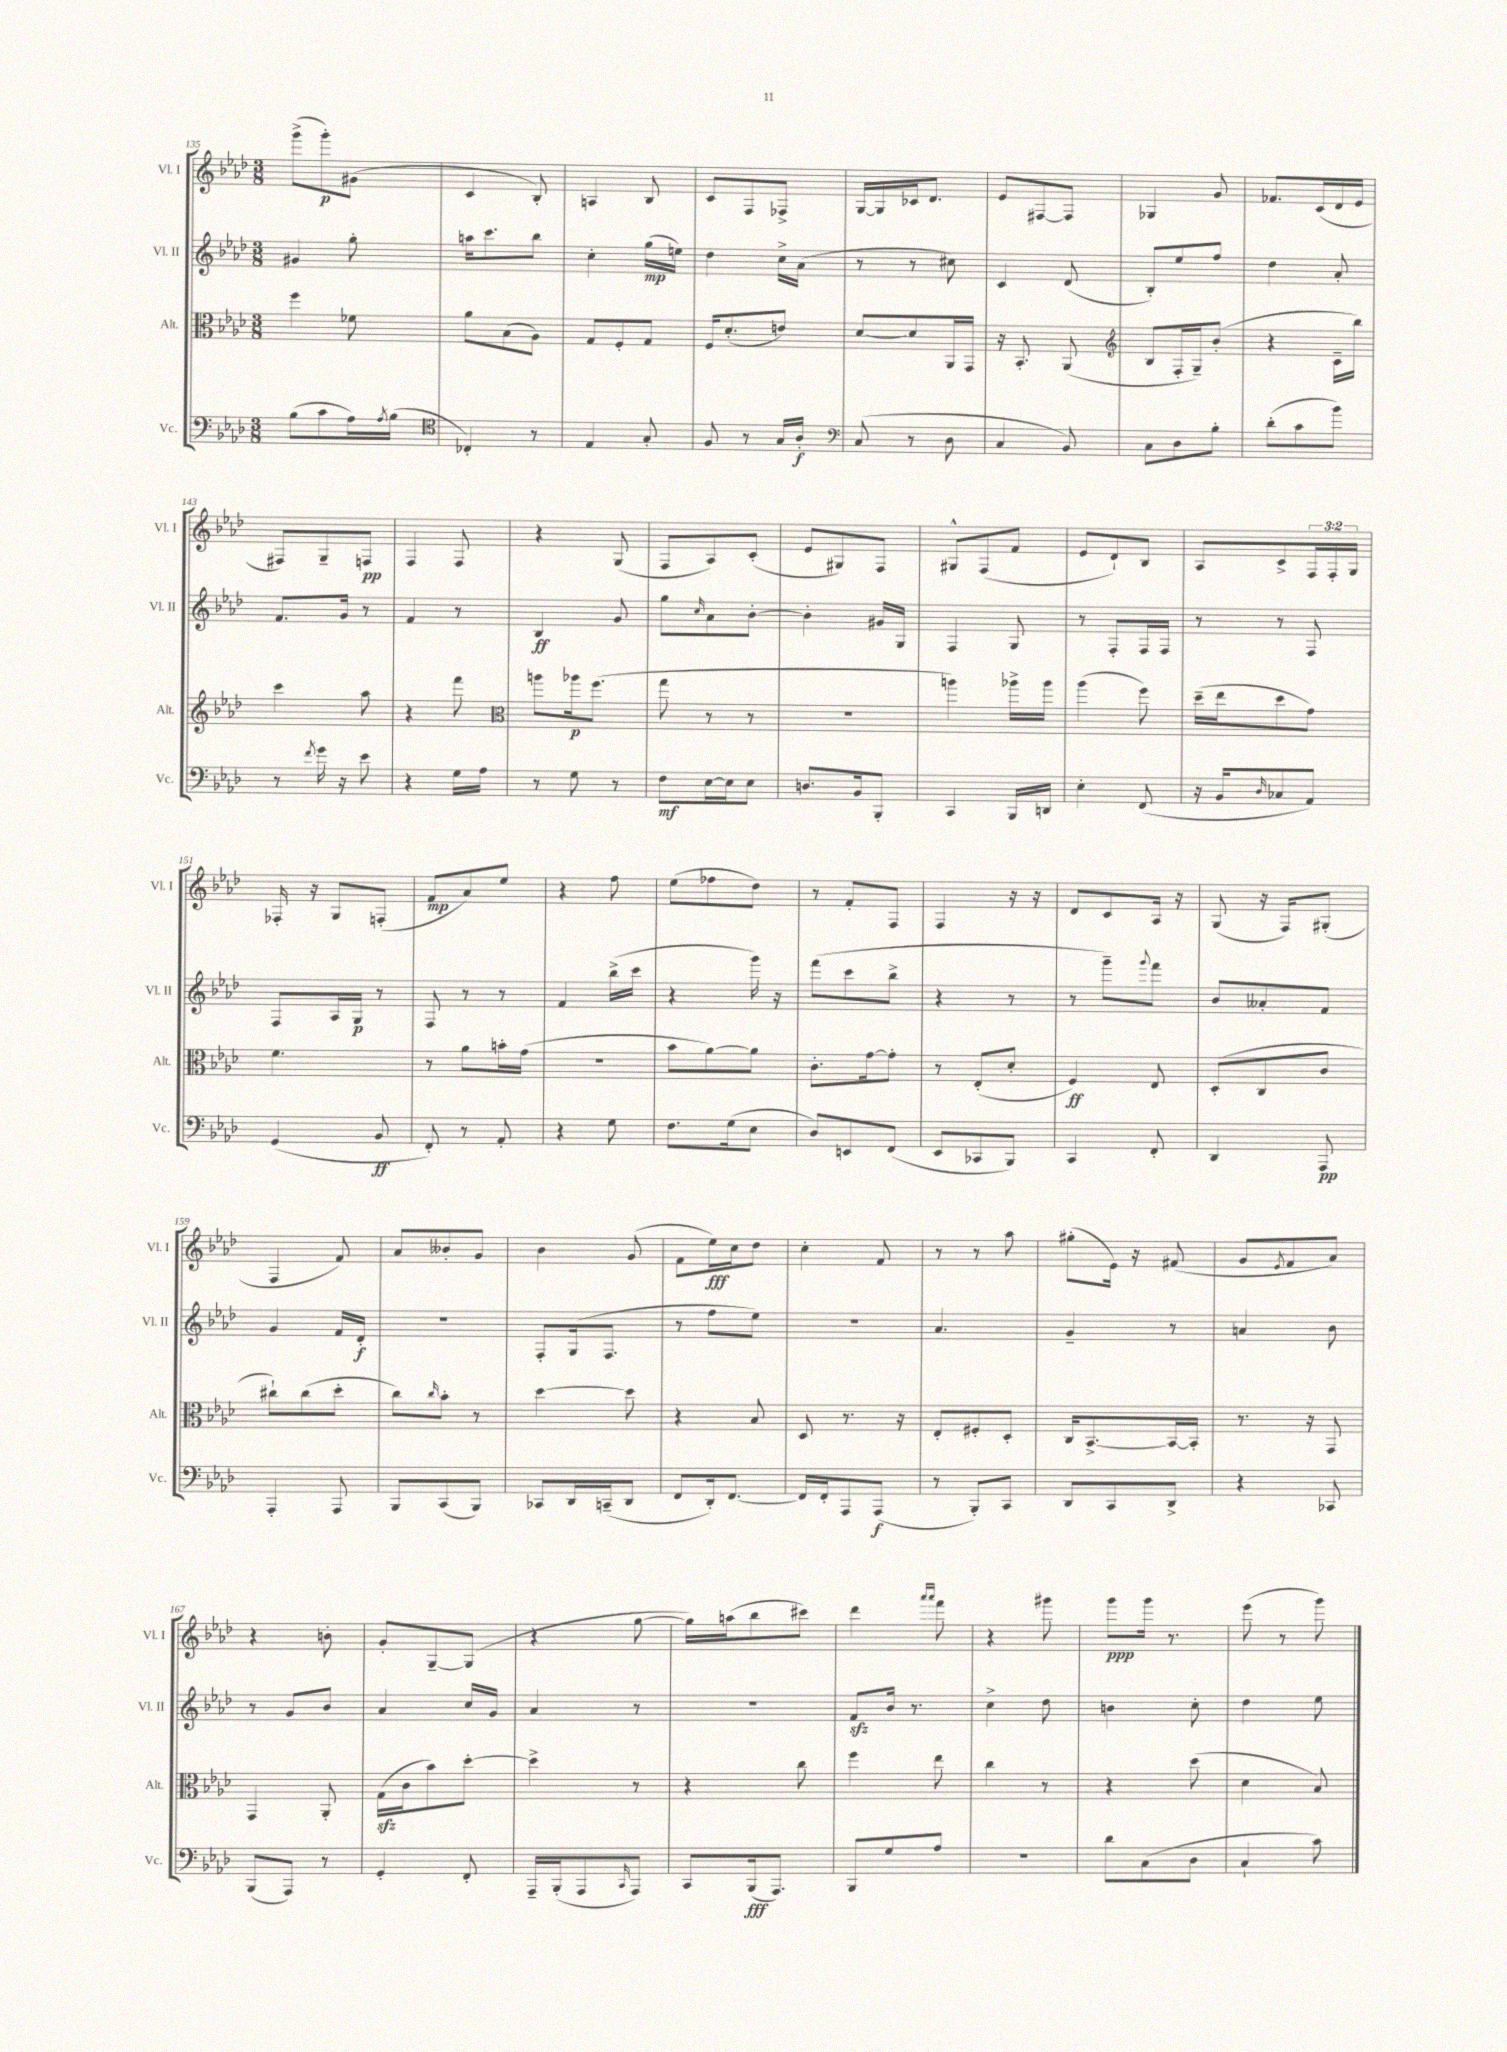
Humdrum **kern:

**kern	**dynam	**kern	**dynam	**kern	**dynam	**kern	**dynam
*part4	*part4	*part3	*part3	*part2	*part2	*part1	*part1
*staff4	*staff4	*staff3	*staff3	*staff2	*staff2	*staff1	*staff1
*I"Vc.	*	*I"Alt.	*	*I"Vl. II	*	*I"Vl. I	*
*I'Vc.	*	*I'Alt.	*	*I'Vl. II	*	*I'Vl. I	*
*clefF4	*	*clefC3	*	*clefG2	*	*clefG2	*
*k[b-e-a-d-]	*	*k[b-e-a-d-]	*	*k[b-e-a-d-]	*	*k[b-e-a-d-]	*
*M3/8	*	*M3/8	*	*M3/8	*	*M3/8	*
=135	=135	=135	=135	=135	=135	=135	=135
(8B-\L	.	4ff\	.	4g#X/	.	(8ggg^\L	.
8c\	.	.	.	.	.	8ggg'\)	p
16A-\L)	.	8f-X\	.	8gg'\	.	(8g#X\J	.
8qA-/	.	.	.	.	.	.	.
(16B-\JJ	.	.	.	.	.	.	.
=136	=136	=136	=136	=136	=136	=136	=136
*clefC4	*	*	*	*	*	*	*
4C-X'/)	.	8a-\L	.	16aan\KL	.	4c/	.
.	.	.	.	8.ccc\	.	.	.
.	.	(8B-\	.	.	.	.	.
8r	.	8A-\J)	.	8bb-\J	.	8B-'/)	.
=137	=137	=137	=137	=137	=137	=137	=137
4E-/	.	8G/L	.	4cc'\	.	4An/	.
.	.	8F'/	.	.	.	.	.
8G'/	.	8G/J	.	(16gg\LL	mp	8B-/	.
.	.	.	.	16een\JJ)	.	.	.
=138	=138	=138	=138	=138	=138	=138	=138
8F/	.	16F/KL	.	4dd-\	.	8c/L	.
.	.	(8.d-'/	.	.	.	.	.
8r	.	.	.	.	.	8F/	.
16G/LL	.	8en/J)	.	16cc^\LL	.	8F-X^/J	.
16A-'/JJ	f	.	.	(16a-\JJ	.	.	.
=139	=139	=139	=139	=139	=139	=139	=139
*clefF4	*	*	*	*	*	*	*
(8C/	.	[8d-/L	.	8r	.	[16G/LL	.
.	.	.	.	.	.	16G/]	.
8r	.	8d-/]	.	8r	.	16c-X/J	.
.	.	.	.	.	.	8.d-/J	.
8D-\	.	16AA-/L	.	8cc#X\)	.	.	.
.	.	16GG/JJ	.	.	.	.	.
=140	=140	=140	=140	=140	=140	=140	=140
4C/	.	16r	.	4c/	.	8e-/L	.
.	.	8.BB-'/	.	.	.	.	.
.	.	.	.	.	.	[8F#X/	.
8BB-/)	.	(8AA-/	.	(8d-/	.	8F#/J]	.
=141	=141	=141	=141	=141	=141	=141	=141
*	*	*clefG2	*	*	*	*	*
8C\L	.	8B-/L	.	8B-'/L)	.	4G-X/	.
8D-\	.	16F'/L	.	8ee-/	.	.	.
.	.	16G~/J)	.	.	.	.	.
8B-'\J	.	(8b-'/J	.	8ff/J	.	8g/	.
=142	=142	=142	=142	=142	=142	=142	=142
(8d-'\L	.	4r	.	4dd-\	.	8.f-X/L	.
8c\	.	.	.	.	.	.	.
.	.	.	.	.	.	(16c/L	.
8b-\J)	.	16c~\LL	.	8a-'/	.	16d-/	.
.	.	16bb-\JJ)	.	.	.	16e-/JJ	.
!!LO:LB:g=z
=143	=143	=143	=143	=143	=143	=143	=143
8r	.	4ccc\	.	8.f/L	.	8F#X/L)	.
8qf/	.	.	.	.	.	.	.
16g\	.	.	.	.	.	8G~/	.
16r	.	.	.	16g/Jk	.	.	.
8e-\	.	8aa-\	.	8r	.	8Fn/J	pp
=144	=144	=144	=144	=144	=144	=144	=144
4r	.	4r	.	4f/	.	4F/	.
16G\LL	.	8fff\	.	8r	.	8F/	.
16A-\JJ	.	.	.	.	.	.	.
=145	=145	=145	=145	=145	=145	=145	=145
*	*	*clefC3	*	*	*	*	*
8r	.	8aan\L	.	4B-/	ff	4r	.
8G\	.	16aa-X\k	p	.	.	.	.
.	.	(8.ff\J	.	.	.	.	.
8r	.	.	.	8g/	.	(8G/	.
=146	=146	=146	=146	=146	=146	=146	=146
8F\L	mf	8gg\	.	8gg\L	.	8F/L	.
.	.	.	.	16qqcc/	.	.	.
[16E-\L	.	8r	.	8a-\	.	8A-/)	.
16E-\J]	.	.	.	.	.	.	.
8E-\J	.	8r	.	[8b-'\J	.	(8c'/J	.
=147	=147	=147	=147	=147	=147	=147	=147
8.Dn/L	.	4.r	.	4b-'\]	.	8e-/L	.
.	.	.	.	.	.	8G#X/)	.
16BB-/k	.	.	.	.	.	.	.
8BBB-'/J	.	.	.	16g#X/LL	.	8F/J	.
.	.	.	.	16G/JJ	.	.	.
=148	=148	=148	=148	=148	=148	=148	=148
4CC/	.	4aan\)	.	4F/	.	8G#X^^/L	.
.	.	.	.	.	.	(8F/	.
16BBB-/LL	.	16aa-X^\LL	.	8G/	.	8f/J	.
16DDn/JJ	.	16aa-\JJ	.	.	.	.	.
=149	=149	=149	=149	=149	=149	=149	=149
4E-'\	.	(4aa-\	.	8r	.	8e-/L	.
.	.	.	.	8F'/L	.	8d-`/)	.
(8FF/	.	8ff\)	.	16F/L	.	8B-/J	.
.	.	.	.	16F/JJ	.	.	.
=150	=150	=150	=150	=150	=150	=150	=150
16r	.	(16dd-~\LL	.	8r	.	8A-/L	.
16BB-/KL	.	16ee-\J	.	.	.	.	.
16qqD-/	.	.	.	.	.	.	.
8C-X/	.	8dd-\	.	8r	.	8c^/	.
8AA-/J)	.	8g\J)	.	8F/	.	24F/L	.
.	.	.	.	.	.	24F'/	.
.	.	.	.	.	.	24G/JJ	.
!!LO:LB:g=z
=151	=151	=151	=151	=151	=151	=151	=151
(4GG/	.	4.f\	.	8F/L	.	16F-X'/	.
.	.	.	.	.	.	16r	.
.	.	.	.	16A-/L	.	8G/L	.
.	.	.	.	16G/JJ	p	.	.
8BB-/	ff	.	.	8r	.	(8Fn'/J	.
=152	=152	=152	=152	=152	=152	=152	=152
8FF'/)	.	8r	.	8F/	.	8f/L	mp
8r	.	8a-\L	.	8r	.	8a-/)	.
8AA-'/	.	16bn'\L	.	8r	.	8ee-/J	.
.	.	(16g\JJ	.	.	.	.	.
=153	=153	=153	=153	=153	=153	=153	=153
4r	.	4.r	.	4f/	.	4r	.
8G\	.	.	.	(16bb-^\LL	.	8ff\	.
.	.	.	.	16ccc\JJ	.	.	.
=154	=154	=154	=154	=154	=154	=154	=154
8.F\L	.	8b-\L	.	4r	.	(8ee-\L	.
.	.	[8a-\)	.	.	.	8ff-X\	.
(16G\k	.	.	.	.	.	.	.
8E-\J	.	8a-\J]	.	16ggg\)	.	8dd-\J)	.
.	.	.	.	16r	.	.	.
=155	=155	=155	=155	=155	=155	=155	=155
8D-/L)	.	8.c'\L	.	(8fff\L	.	8r	.
8EEn/	.	.	.	8ccc\	.	8f'/L	.
.	.	[16g\k	.	.	.	.	.
(8FF/J	.	8g'\J]	.	8bb-^\J	.	8F/J	.
=156	=156	=156	=156	=156	=156	=156	=156
8EE-/L	.	8r	.	4r	.	4F/	.
8CC-X/	.	(8E-'/L	.	.	.	.	.
8BBB-/J)	.	8d-'/J	.	8r	.	16r	.
.	.	.	.	.	.	16r	.
=157	=157	=157	=157	=157	=157	=157	=157
4CC/	.	4F/)	ff	8r	.	8d-/L	.
.	.	.	.	8ggg~\L)	.	8c/	.
.	.	.	.	8qqggg/	.	.	.
8FF'/	.	8E-/	.	8fff\J	.	16A-/Jk	.
.	.	.	.	.	.	16r	.
=158	=158	=158	=158	=158	=158	=158	=158
4DD-/	.	(8D-'/L	.	8b-/L	.	(8G/	.
.	.	8C/	.	8a--X'/	.	16r	.
.	.	.	.	.	.	16F/KL)	.
8AAA-/	pp	8c/J	.	8f/J	.	(8G#X'/J	.
!!LO:LB:g=z
=159	=159	=159	=159	=159	=159	=159	=159
4AAA-'/	.	8cc#X`\L)	.	4g/	.	4F/	.
.	.	(8cc#\	.	.	.	.	.
8AAA-/	.	8dd-'\J	.	16f/LL	.	8f/)	.
.	.	.	.	16d-'/JJ	f	.	.
=160	=160	=160	=160	=160	=160	=160	=160
8BBB-/L	.	8cc\L)	.	4.r	.	8a-/L	.
.	.	16qqcc/	.	.	.	.	.
(8CC/	.	8b-'\J	.	.	.	8b--X'/	.
8BBB-/J)	.	8r	.	.	.	8g/J	.
=161	=161	=161	=161	=161	=161	=161	=161
8CC-X/L	.	[4dd-\	.	8F'/L	.	4b-\	.
16DD-/L	.	.	.	(16G/k	.	.	.
(16CCn~/J	.	.	.	8.F/J	.	.	.
8DD-/J	.	8dd-\]	.	.	.	(8g/	.
=162	=162	=162	=162	=162	=162	=162	=162
8FF/L	.	4r	.	8r	.	8f\L	.
16DD-'/k)	.	.	.	8ff\L	.	16ee-\L)	fff
[8.FF/J	.	.	.	.	.	16cc\J	.
.	.	8B-/	.	8ee-\J)	.	8dd-\J	.
=163	=163	=163	=163	=163	=163	=163	=163
16FF/LL]	.	8D-/	.	4.r	.	4cc'\	.
16FF'/J	.	.	.	.	.	.	.
8AAA-/	.	8.r	.	.	.	.	.
(8AAA-/J	f	.	.	.	.	8f/	.
.	.	16r	.	.	.	.	.
=164	=164	=164	=164	=164	=164	=164	=164
8r	.	8E-'/L	.	4.a-/	.	8r	.
8BBB-'/L)	.	8F#X'/	.	.	.	8r	.
8CC/J	.	8D-'/J	.	.	.	8aa-\	.
=165	=165	=165	=165	=165	=165	=165	=165
8DD-/L	.	16C/KL	.	4g~/	.	(8gg#X'\L	.
.	.	[8.BB-^/	.	.	.	.	.
8CC/	.	.	.	.	.	16e-\Jk)	.
.	.	.	.	.	.	16r	.
8DD-^/J	.	16BB-/L_	.	8r	.	(8f#X/	.
.	.	16BB-'/JJ]	.	.	.	.	.
=166	=166	=166	=166	=166	=166	=166	=166
4r	.	8.r	.	4an/	.	8g/L	.
.	.	.	.	.	.	8qe-/	.
.	.	.	.	.	.	8f/	.
.	.	16r	.	.	.	.	.
8CC-X/	.	8GG/	.	8b-\	.	8a-/J)	.
!!LO:LB:g=z
=167	=167	=167	=167	=167	=167	=167	=167
(8BBB-/L	.	4GG/	.	8r	.	4r	.
8AAA-/J)	.	.	.	8g/L	.	.	.
8r	.	8AA-'/	.	8b-/J	.	8bn'\	.
=168	=168	=168	=168	=168	=168	=168	=168
4GG'/	.	(16Gzz\LL	.	4a-/	.	8g'/L	.
.	.	16c\J	.	.	.	.	.
.	.	8b-\)	.	.	.	[8G~/	.
8FF'/	.	[8dd-'\J	.	16cc/LL	.	(8G/J]	.
.	.	.	.	16g/JJ	.	.	.
=169	=169	=169	=169	=169	=169	=169	=169
16AAA-~/LL	.	4dd-^\]	.	4a-/	.	4r	.
(16BBB-'/J	.	.	.	.	.	.	.
8AAA-/	.	.	.	.	.	.	.
16qqCC/	.	.	.	.	.	.	.
8AAA-/J)	.	8r	.	8r	.	[8gg\	.
=170	=170	=170	=170	=170	=170	=170	=170
8CC/L	.	4r	.	4.r	.	16gg\LL])	.
.	.	.	.	.	.	(16aan\J	.
(16BBB-/k	fff	.	.	.	.	8bb-\	.
8.AAA-/J)	.	.	.	.	.	.	.
.	.	8cc\	.	.	.	8ccc#X\J)	.
=171	=171	=171	=171	=171	=171	=171	=171
8BBB-/L	.	4ff\	.	8fzz/L	.	4ddd-\	.
8G/	.	.	.	16b-/Jk	.	.	.
.	.	.	.	8.r	.	.	.
.	.	.	.	.	.	16qqaaa-/LL	.
.	.	.	.	.	.	16qqaaa-/JJ	.
8A-/J	.	8ee-\	.	.	.	8fff\	.
=172	=172	=172	=172	=172	=172	=172	=172
4.r	.	4cc\	.	4cc^\	.	4r	.
.	.	8r	.	8dd-\	.	8ggg#X\	.
=173	=173	=173	=173	=173	=173	=173	=173
8d-\L	.	4r	.	4bn\	.	8ggg\L	ppp
(8C\	.	.	.	.	.	16ggg\Jk	.
.	.	.	.	.	.	8.r	.
8D-\J	.	(8dd-\	.	8cc'\	.	.	.
=174	=174	=174	=174	=174	=174	=174	=174
4C`/	.	4d-\	.	4dd-\	.	(8eee-\	.
.	.	.	.	.	.	8r	.
8c\)	.	8B-/)	.	8ee-\	.	8ggg\)	.
==	==	==	==	==	==	==	==
*-	*-	*-	*-	*-	*-	*-	*-
